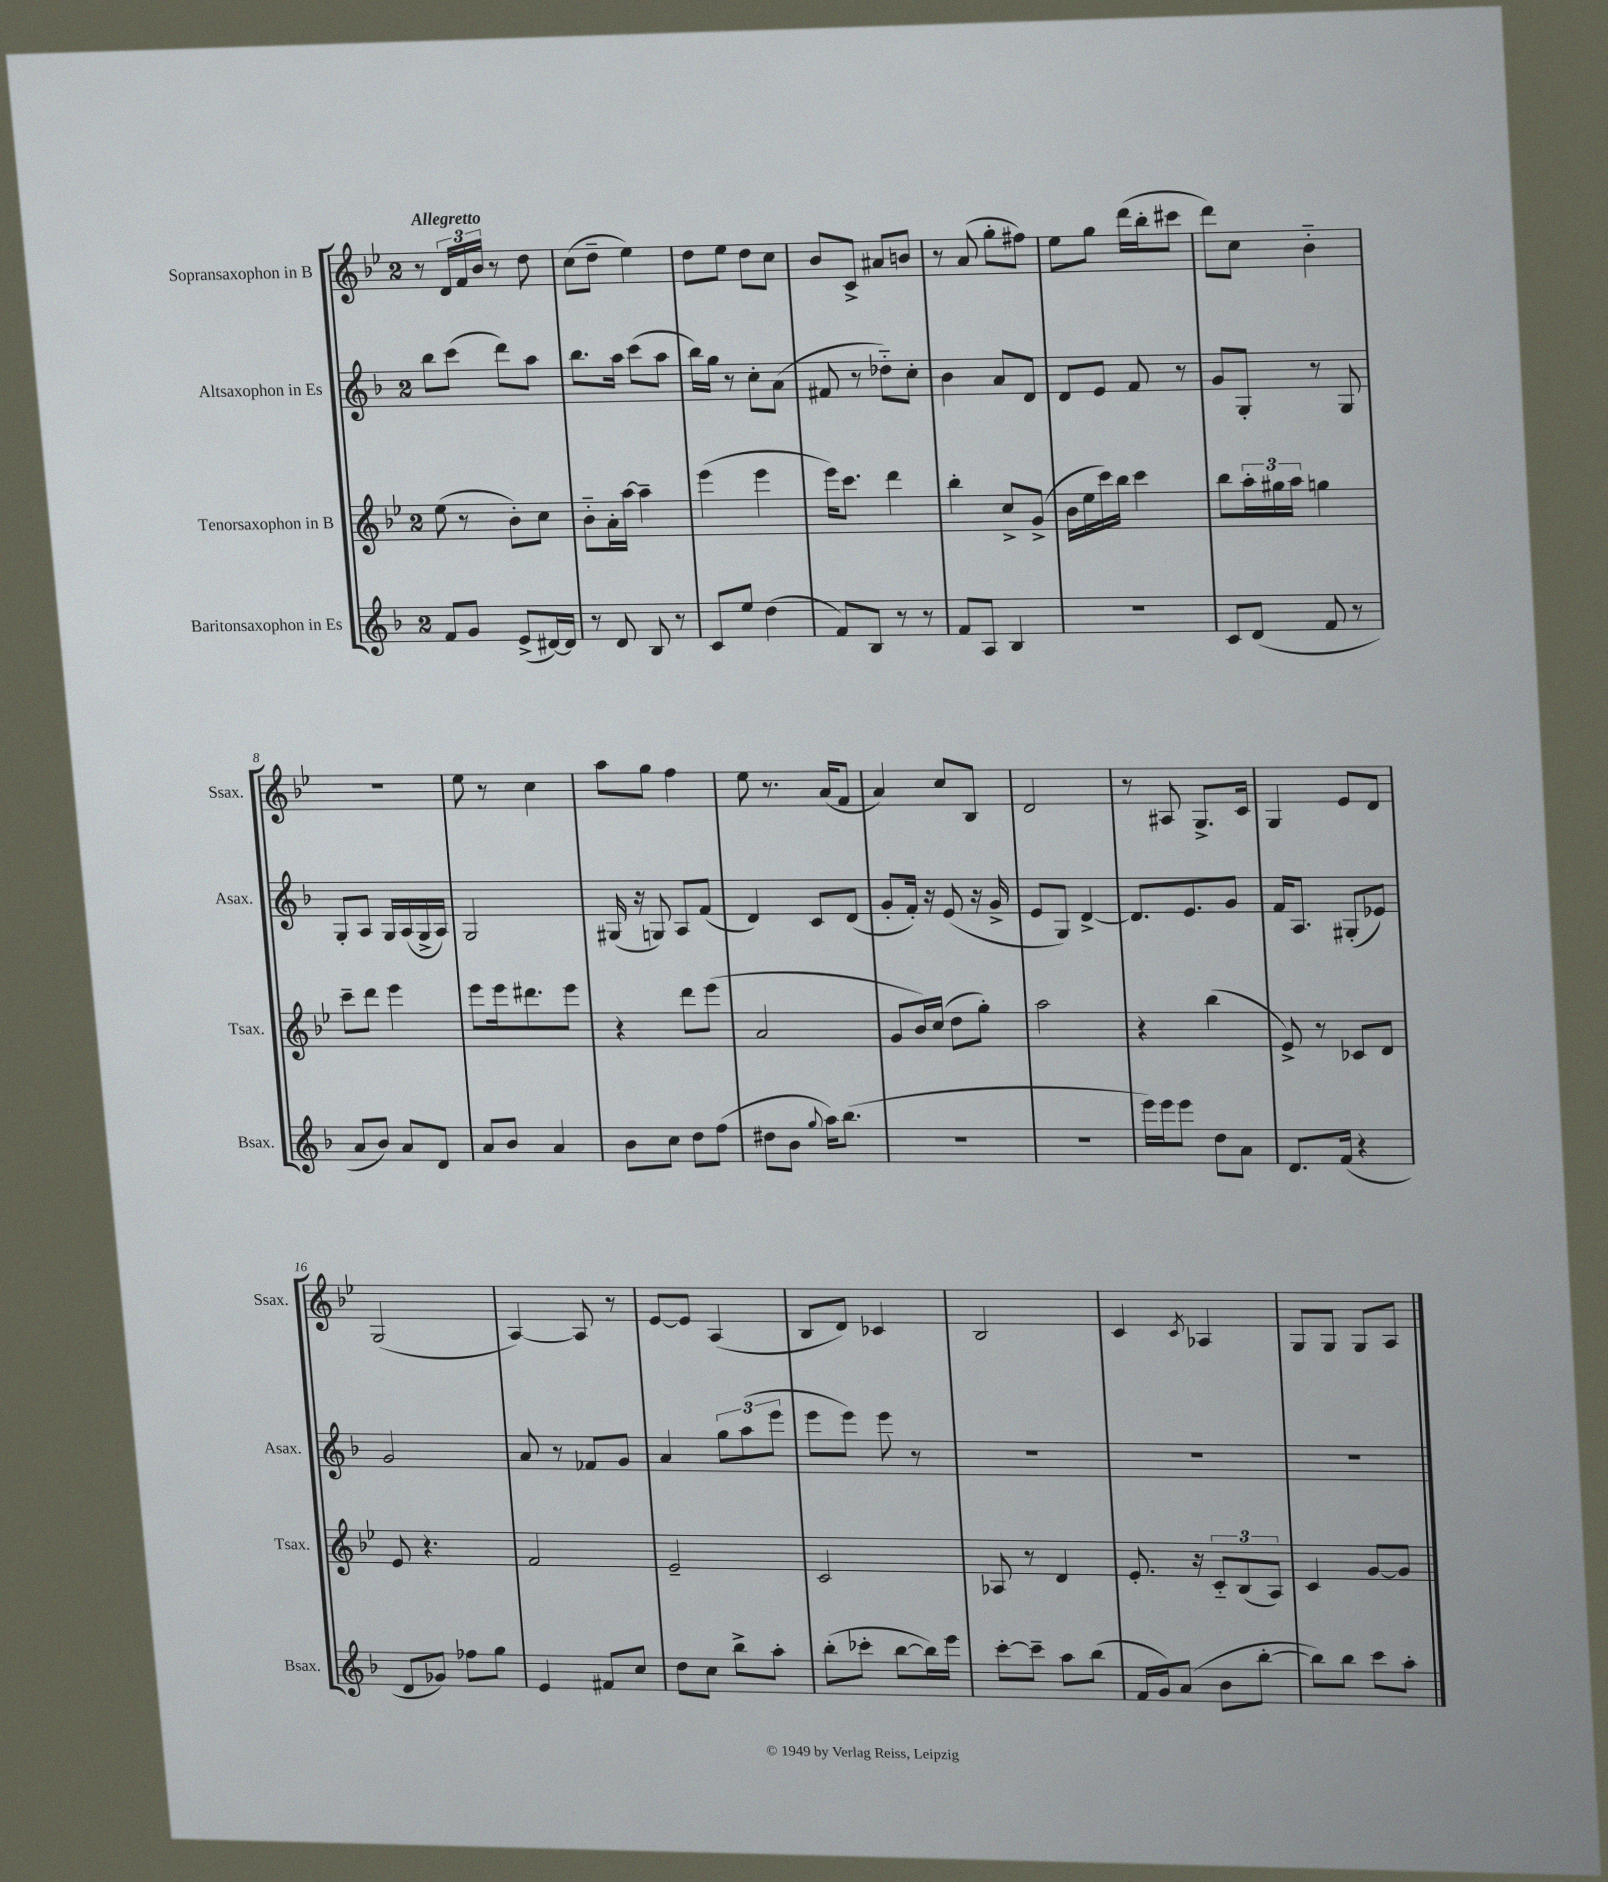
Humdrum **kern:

**kern	**kern	**kern	**kern
*part4	*part3	*part2	*part1
*staff4	*staff3	*staff2	*staff1
*I"Baritonsaxophon in Es	*I"Tenorsaxophon in B	*I"Altsaxophon in Es	*I"Sopransaxophon in B
*I'Bsax.	*I'Tsax.	*I'Asax.	*I'Ssax.
*clefG2	*clefG2	*clefG2	*clefG2
*k[b-]	*k[b-e-]	*k[b-]	*k[b-e-]
*M2/4	*M2/4	*M2/4	*M2/4
=1	=1	=1	=1
!	!	!	!LO:TX:a:B:t=Allegretto
8f/L	(8ee-\	8bb-\L	8r
8g/J	8r	(8ccc\J	24d/LL
.	.	.	24f/
.	.	.	24b-/JJ
(8e^/L	8b-'\L)	8ddd\L)	8r
[16d#X/L)	8cc\J	8aa\J	8dd\
16d#/JJ]	.	.	.
=2	=2	=2	=2
8r	8b-\L	8.bb-\L	(8cc\L
8d/	16a'\L	.	8dd~\J
.	[16aa\JJ	16aa\Jk	.
8B-/	4aa~\]	(8ccc\L	4ee-\)
8r	.	8aa\J	.
=3	=3	=3	=3
8c/L	(4eee-\	16bb-\LL)	8dd\L
.	.	16gg\JJ	.
8ee/J	.	8r	8ee-\J
(4dd\	4eee-\	8cc'\L	8dd\L
.	.	(8a\J	8cc\J
=4	=4	=4	=4
8f/L)	16eee-\KL)	8f#X/	8b-/L
.	8.ccc\J	.	.
8B-/J	.	8r	8c^/J
8r	4ddd\	8dd-X\L)	8a#X/L
8r	.	8cc'\J	8bn/J
=5	=5	=5	=5
8f/L	4bb-'\	4b-\	8r
8A/J	.	.	(8a/
4B-/	8cc^/L	8a/L	8gg'\L
.	(8g^/J	8d/J	8ff#X\J)
=6	=6	=6	=6
2r	16b-\LL	8d/L	8ee-\L
.	16ee-\	.	.
.	16ccc\)	8e/J	8gg\J
.	16bb-\JJ	.	.
.	4ccc\	8f/	(16ddd\LL
.	.	.	16bb-'\J
.	.	8r	8ccc#X\J
=7	=7	=7	=7
8c/L	8bb-\L	8g/L	8ddd\L)
(8d/J	24aa'\L	8G'/J	8cc\J
.	24gg#X\	.	.
.	24aa\JJ	.	.
8f/	4ggn\	8r	4b-\
8r	.	8G/	.
!!LO:LB:g=z
=8	=8	=8	=8
8a/L	8ccc~\L	8G'/L	2r
8b-/J)	8ddd\J	8A/J	.
8a/L	4eee-\	16G/LL	.
.	.	(16A/	.
8d/J	.	16G^/	.
.	.	16A/JJ)	.
=9	=9	=9	=9
8a/L	8eee-\L	2G/	8ee-\
8b-/J	16eee-\k	.	8r
.	8.ddd#X\	.	.
4a/	.	.	4cc\
.	8eee-\J	.	.
=10	=10	=10	=10
8b-\L	4r	(16G#X/	8aa\L
.	.	16r	.
8cc\J	.	8Gn/)	8gg\J
8dd\L	8ddd\L	8A/L	4ff\
(8ff\J	(8eee-\J	(8f/J	.
=11	=11	=11	=11
8dd#X\L	2a/	4d/)	8ee-\
8b-\J	.	.	8.r
8qqgg/	.	.	.
16aa\KL)	.	8c/L	.
(8.bb-\J	.	.	(16a/KL
.	.	(8d/J	8f/J
=12	=12	=12	=12
2r	8g/L	8g'/L	4a/)
.	16b-/L)	16f'/Jk)	.
.	(16cc/JJ	16r	.
.	8dd\L	(8e/	8cc/L
.	8gg'\J)	16r	8B-/J
.	.	16g^/	.
=13	=13	=13	=13
2r	2aa\	8e/L	2d/
.	.	8G/J)	.
.	.	[4d^/	.
=14	=14	=14	=14
16eee\LL)	4r	8.d/L]	8r
16eee\J	.	.	.
8eee\J	.	.	8A#X/
.	.	8.e/	.
8dd\L	(4bb-\	.	8.G^/L
8a\J	.	8g/J	.
.	.	.	16c/Jk
=15	=15	=15	=15
8.d/L	8e-^/)	16f/KL	4G/
.	.	8.A/J	.
.	8r	.	.
(16f/Jk	.	.	.
4r	8c-X/L	(8G#X'/L	8e-/L
.	8d/J	8e-X/J)	8d/J
!!LO:LB:g=z
=16	=16	=16	=16
8d/L	8e-/	2g/	(2G/
8g-X/J)	4.r	.	.
8ff-X\L	.	.	.
8gg\J	.	.	.
=17	=17	=17	=17
4e/	2f/	8a/	[4A/)
.	.	8r	.
8f#X/L	.	8f-X/L	8A/]
8cc/J	.	8g/J	8r
=18	=18	=18	=18
8dd\L	2e-~/	4a/	[8e-/L
8cc\J	.	.	8e-/J]
8bb-^\L	.	12gg\L	(4A/
.	.	(12aa\	.
8aa'\J	.	.	.
.	.	12eee\J	.
=19	=19	=19	=19
(8bb-'\L	2c/	8eee\L	8B-/L
8ccc-X'\J	.	8eee\J)	8d/J)
[8bb-\L	.	8eee\	4c-X/
16bb-\L])	.	8r	.
16eee\JJ	.	.	.
=20	=20	=20	=20
[8ccc'\L	8A-X/	2r	2B-/
8ccc~\J]	8r	.	.
8aa\L	4d/	.	.
(8bb-\J	.	.	.
=21	=21	=21	=21
16f/LL	8.e-'/	2r	4c/
16g/J)	.	.	.
(8a/J	.	.	.
.	16r	.	.
.	.	.	8qc/
8b-\L	12c/L	.	4A-X/
.	(12B-/	.	.
[8bb-'\J	.	.	.
.	12A/J)	.	.
=22	=22	=22	=22
8bb-\L])	4c/	2r	8G/L
8bb-\J	.	.	8G/J
8ccc\L	[8g/L	.	8G/L
8aa'\J	8g/J]	.	8A/J
==	==	==	==
*-	*-	*-	*-
